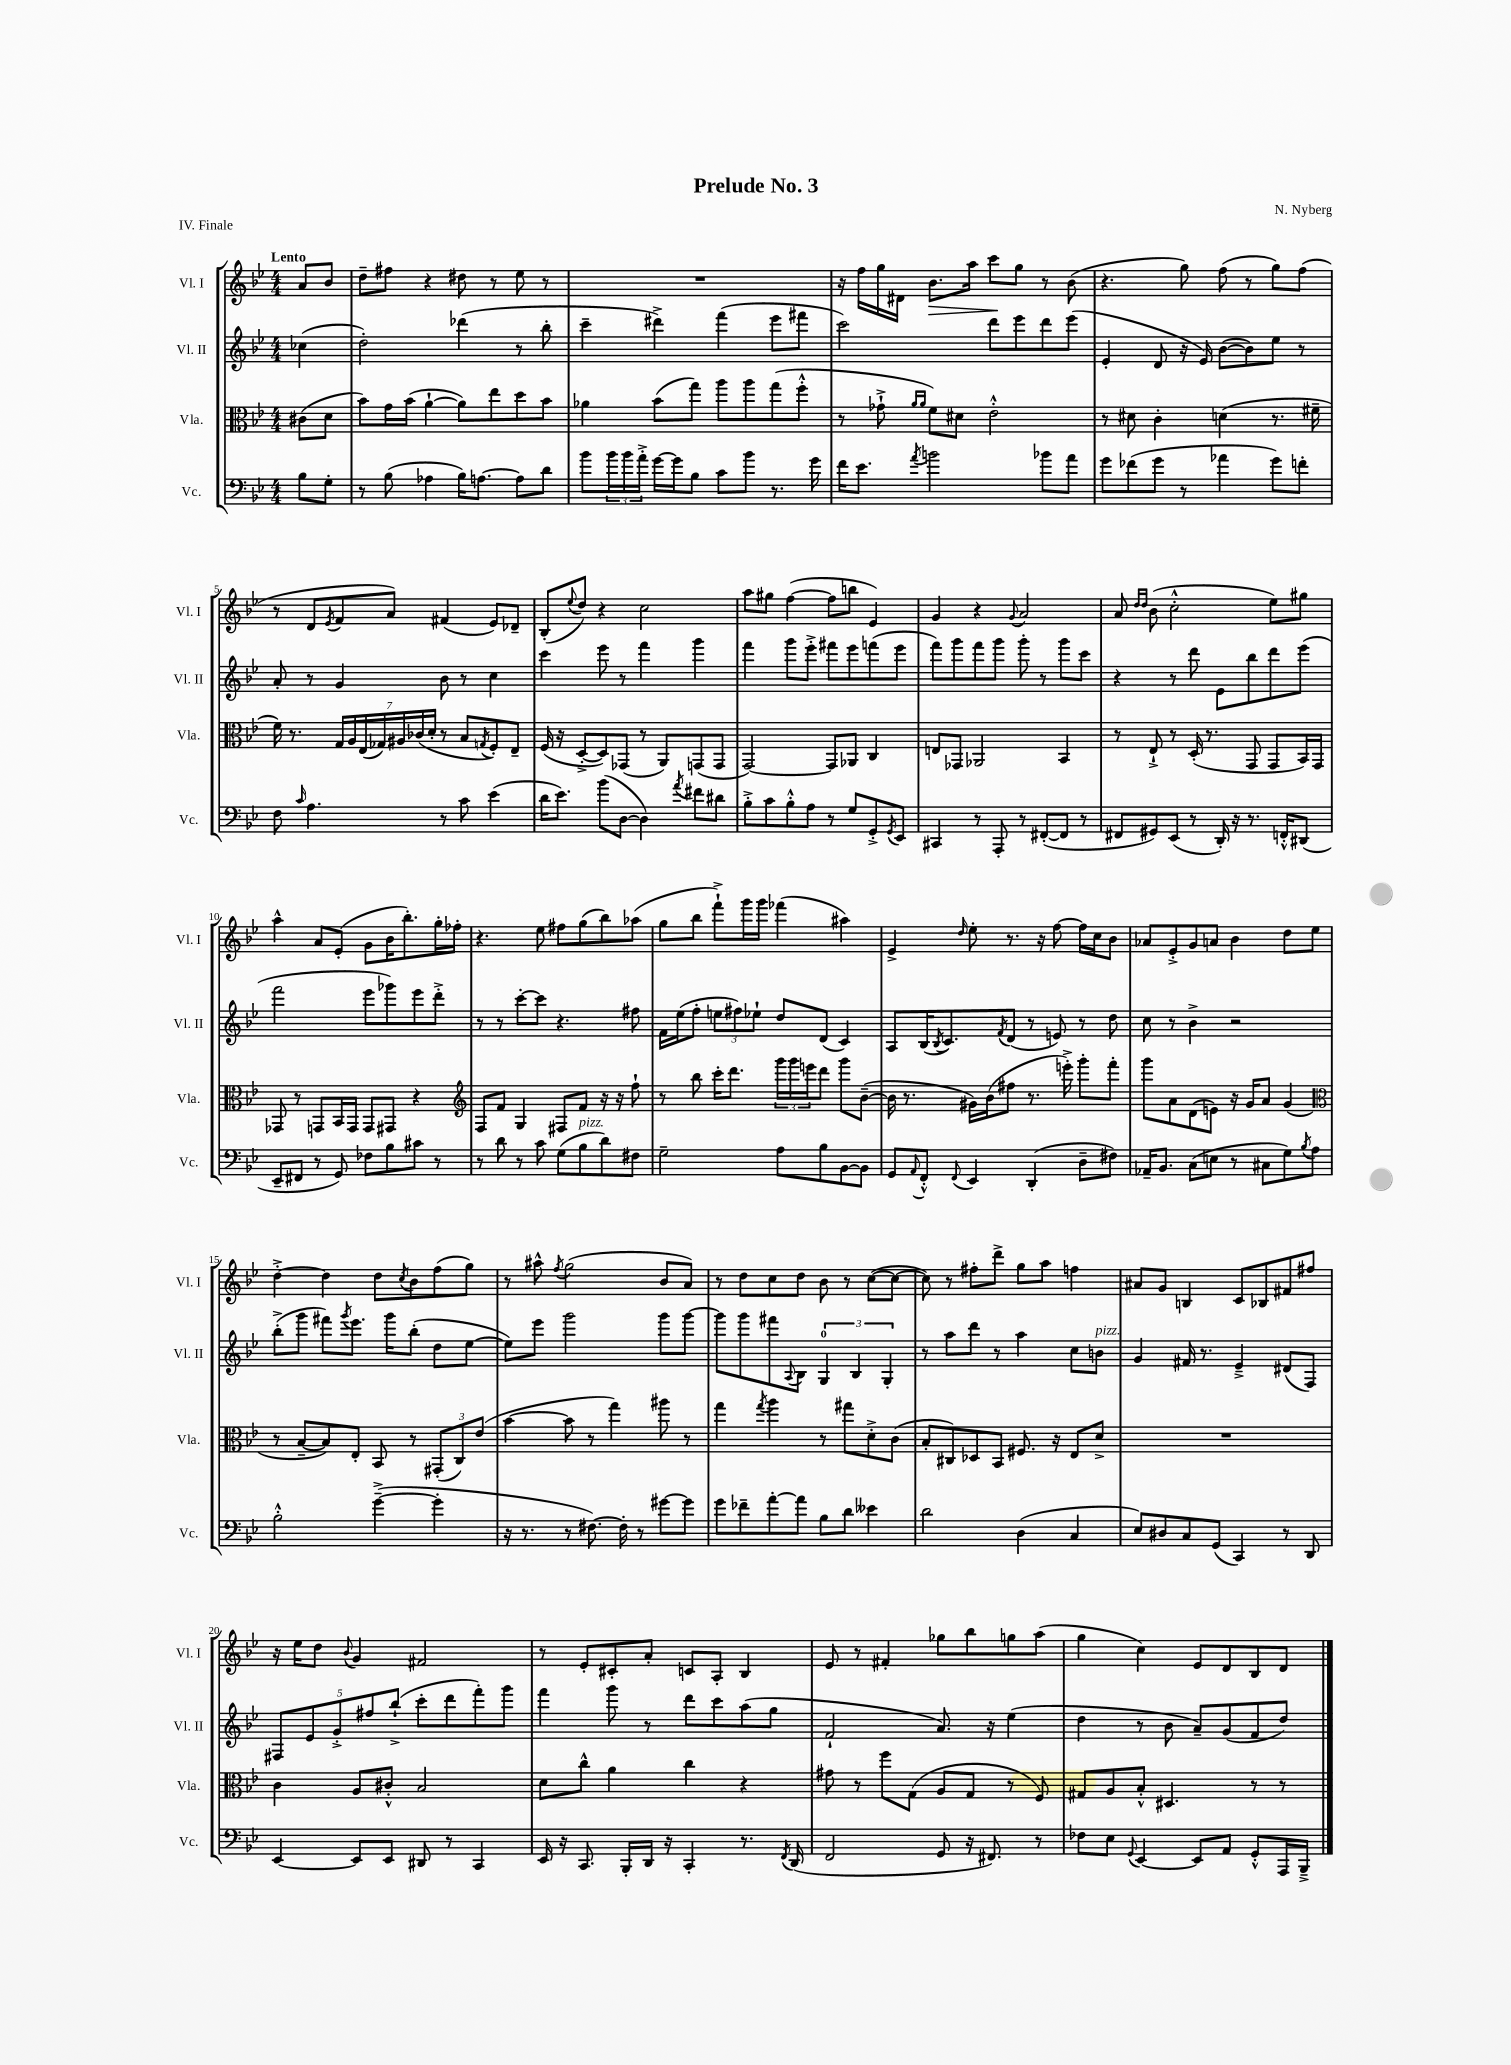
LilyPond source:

\header { title = "Prelude No. 3" composer = "N. Nyberg" piece = "IV. Finale" }
<<
\new StaffGroup <<
\new Staff = "s0" \with { instrumentName = "Vl. I" shortInstrumentName = "Vl. I" } {
    \clef treble \key bes \major \numericTimeSignature \time 4/4 \partial 4 \tempo "Lento"
    a'8 bes'8 |
    d''8-- fis''8 r4 dis''8 r8 ees''8 r8 |
    R1 |
    r16 f''16 g''16 dis'16 bes'8.\> a''16 c'''8\! g''8 r8 bes'8( |
    r4. g''8) f''8( r8 g''8) f''8( |
    r8 d'8 \acciaccatura { ees'8 } f'8 a'8) fis'4( ees'8) des'8-- |
    bes8-.( \appoggiatura { ees''8 } d''8) r4 c''2 |
    a''8 gis''8 f''4~( f''8 b''8 ees'4) |
    g'4 r4 \appoggiatura { g'8 } a'2 |
    a'8 \grace { d''16 d''16 } bes'8( c''2-.-^ ees''8) gis''8 |
    a''4-^ a'8 ees'8-.( g'8 bes'16 bes''8.-.) g''16-. fes''16-. |
    r4. ees''8 fis''8 g''8( bes''8) aes''8( |
    g''8 bes''8 f'''8-!->) g'''16 g'''16 fes'''4( ais''4) |
    ees'4-> \grace { d''16 } ees''8-. r8. r16 f''8~ f''16 c''16 bes'8 |
    aes'8 ees'8-.-> g'8 a'8 bes'4 d''8 ees''8 |
    d''4~-.-> d''4 d''8 \acciaccatura { c''8 } bes'8 f''8( g''8) |
    r8 ais''8-^ \acciaccatura { f''8 } g''2( bes'8 a'8) |
    r8 d''8 c''8 d''8 bes'8 r8 c''8~( c''8~ |
    c''8) r8 fis''8-. d'''8-> g''8 a''8 f''4 |
    ais'8 g'8 b4 c'8 bes8 fis'8 fis''8 |
    r16 ees''16 d''8 \appoggiatura { bes'8 } g'4 fis'2 |
    r8 ees'8-. cis'8-. a'8-. c'8 a8-. bes4 |
    ees'8 r8 fis'4-. ges''8 bes''8 g''8 a''8( |
    g''4 c''4) ees'8 d'8 bes8 d'8 \bar "|." |
}
\new Staff = "s1" \with { instrumentName = "Vl. II" shortInstrumentName = "Vl. II" } {
    \clef treble \key bes \major \numericTimeSignature \time 4/4 \partial 4
    ces''4( |
    d''2-.) des'''4( r8 bes''8-. |
    c'''4-- dis'''4->) f'''4( ees'''8 fis'''8 |
    c'''2) d'''8 ees'''8 d'''8 ees'''8( |
    ees'4-. d'8 r16 ees'16) bes'8~( bes'8) ees''8 r8 |
    a'8-. r8 g'4 bes'8 r8 c''4 |
    c'''4 ees'''8 r8 f'''4 g'''4 |
    f'''4 g'''8 ees'''8-.-> fis'''8 ees'''8 f'''8( ees'''8 |
    f'''8) g'''8 f'''8 g'''8 g'''8-. r8 g'''8 c'''8 |
    r4 r8 d'''8 ees'8 bes''8 d'''8 ees'''8( |
    f'''2 ees'''8 ges'''8) ees'''8 d'''8-.-> |
    r8 r8 c'''8~-. c'''8 r4. fis''8 |
    f'16 ees''16( f''8-. \tuplet 3/2 { e''8 fis''8) ees''8-! } d''8 d'8( c'4) |
    a8 bes16( \acciaccatura { bes8 } c'8.) \acciaccatura { f'8 } d'8( r8 e'8) r8 d''8 |
    c''8 r8 bes'4-> r2 |
    bes''8-.->( g'''8 fis'''8) \acciaccatura { g'''8 } ees'''8. g'''16 bes''8-.( d''8 ees''8~ |
    ees''8) ees'''8 g'''2 g'''8 g'''8~ |
    g'''8 g'''8 fis'''8 \appoggiatura { a8 } bes8 \tuplet 3/2 { g4-0 bes4 g4-. } |
    r8 a''8 d'''8 r8 a''4 c''8 b'8^\markup { \italic "pizz." } |
    g'4 fis'16 r8. ees'4---> dis'8( f8) |
    \tuplet 5/4 { fis8 ees'8 g'8-.-> fis''8 bes''8-!->( } c'''8-. d'''8 f'''8-.) g'''8 |
    f'''4 g'''8 r8 d'''8 c'''8 a''8( g''8 |
    f'2-! a'8.) r16 ees''4( |
    d''4 r8 bes'8 a'8--) g'8( f'8 d''8) \bar "|." |
}
\new Staff = "s2" \with { instrumentName = "Vla." shortInstrumentName = "Vla." } {
    \clef alto \key bes \major \numericTimeSignature \time 4/4 \partial 4
    cis'8( d'8 |
    bes'8) g'16 bes'16( a'4~-! a'8) ees''8 d''8 bes'8 |
    aes'4 bes'8( g''8) a''8 a''8 g''8( f''8-.-^ |
    r8 ges'8-!-> \grace { a'16 a'16 } f'8) dis'8 ees'2-.-^ |
    r8 dis'8 c'4-. d'4( r8. fis'16-- |
    f'16) r8. \tuplet 7/4 { g16 a16 ees16( ges16) ais16 ces'16( d'16-. } r8 bes8 \acciaccatura { g8 } f8-.) ees8-- |
    f16( r16 d8~-.-> d8) ges,8( r8 a,8) g,8( g,8 |
    g,2~) g,8 aes,8 c4 |
    e8 ges,8 aes,2 bes,4 |
    r8 ees8-!-> r8 d16-.( r8. g,8 g,8 bes,16) g,16 |
    ges,8 r8 g,8 bes,16 g,16 g,8 gis,8 r4 |
    \clef treble f8 f'8 g4 fis8 f'8 r16 r16 f''8-! |
    r8 bes''8 c'''16-. d'''8. \tuplet 3/2 { g'''16 g'''16 e'''16 } d'''8 g'''8 bes'8~--( |
    bes'16 r8. gis'16) bes'16( fis''8 r8. e'''16-.->) g'''8-. f'''8-. |
    g'''8 a'8 d'8( e'8) r16 g'16 a'8 g'4( |
    \clef alto r8 bes8~-- bes8) ees8-. bes,8 r8 \tuplet 3/2 { gis,8-.( c8) ees'8( } |
    bes'4~ bes'8 r8 g''4) ais''8 r8 |
    g''4 \acciaccatura { g''8 } a''4 r8 gis''8 d'8-.-> c'8( |
    bes8-. cis8) des8 bes,8 fis8. r16 ees8 d'8-> |
    R1 |
    c'4 a8 cis'8-.-^ bes2 |
    d'8 c''8-^ a'4 c''4 r4 |
    gis'8 r8 f''8 g8( a8 g8 r8 f8) |
    gis8 a8 bes8-.-^ dis4. r8 r8 \bar "|." |
}
\new Staff = "s3" \with { instrumentName = "Vc." shortInstrumentName = "Vc." } {
    \clef bass \key bes \major \numericTimeSignature \time 4/4 \partial 4
    bes8 g8-. |
    r8 bes8( aes4 bes16) a8.~ a8 d'8 |
    bes'8 \tuplet 3/2 { bes'16 bes'16 a'16-.-> } g'16~ g'16 bes8 c'8 bes'8 r8. g'16 |
    f'16 ees'8. \acciaccatura { a'8 } b'2 bes'8 a'8 |
    g'8 fes'8( g'8 r8 aes'4 g'8) f'8-. |
    f8 \grace { c'16 } a4. r8 c'8 ees'4( |
    d'16 ees'8.) bes'8( d8~ d4) \acciaccatura { a'8 } fis'8 dis'8 |
    bes8-.-> c'8 bes8-.-^ a8 r8 g8 g,8-.-> \acciaccatura { g,8 } ees,8 |
    cis,4 r8 a,,8-. r8 fis,8~-.( fis,8 r8 |
    fis,8 gis,8) ees,8( r8 d,16-.) r16 r8. f,16-.-^ dis,8( |
    ees,8-- fis,8 r8 g,8) fes8 bes8 cis'8 r8 |
    r8 d'8 r8 c'8 g8( bes8^\markup { \italic "pizz." } d'8) fis8 |
    g2-- a8 bes8 bes,8~ bes,8 |
    g,8 \appoggiatura { a,8 } f,8-.-^ \appoggiatura { f,8 } ees,4 d,4-.( d8-- fis8) |
    aes,16-- bes,8. c8( e8 r8 cis8 g8) \acciaccatura { bes8 } a8 |
    bes2-.-^ g'4~--->( g'4-. |
    r16 r8. r8 fis8.~) fis16-. r8 gis'8~ gis'8 |
    g'8 fes'8-- a'8~-. a'8 bes8 d'8 eeses'4 |
    d'2 d4( c4 |
    ees8) dis8 c8 g,8( c,4) r8 d,8 |
    ees,4~ ees,8 ees,8 dis,8 r8 c,4 |
    ees,16 r16 c,8. bes,,16-. d,16 r16 c,4-. r8. \acciaccatura { f,8 } d,16( |
    f,2 g,8 r16 fis,8.) r8 |
    fes8 ees8 \appoggiatura { g,8 } ees,4~ ees,8 a,8 g,8-.-^ a,,16 bes,,16---> \bar "|." |
}
>>
>>
